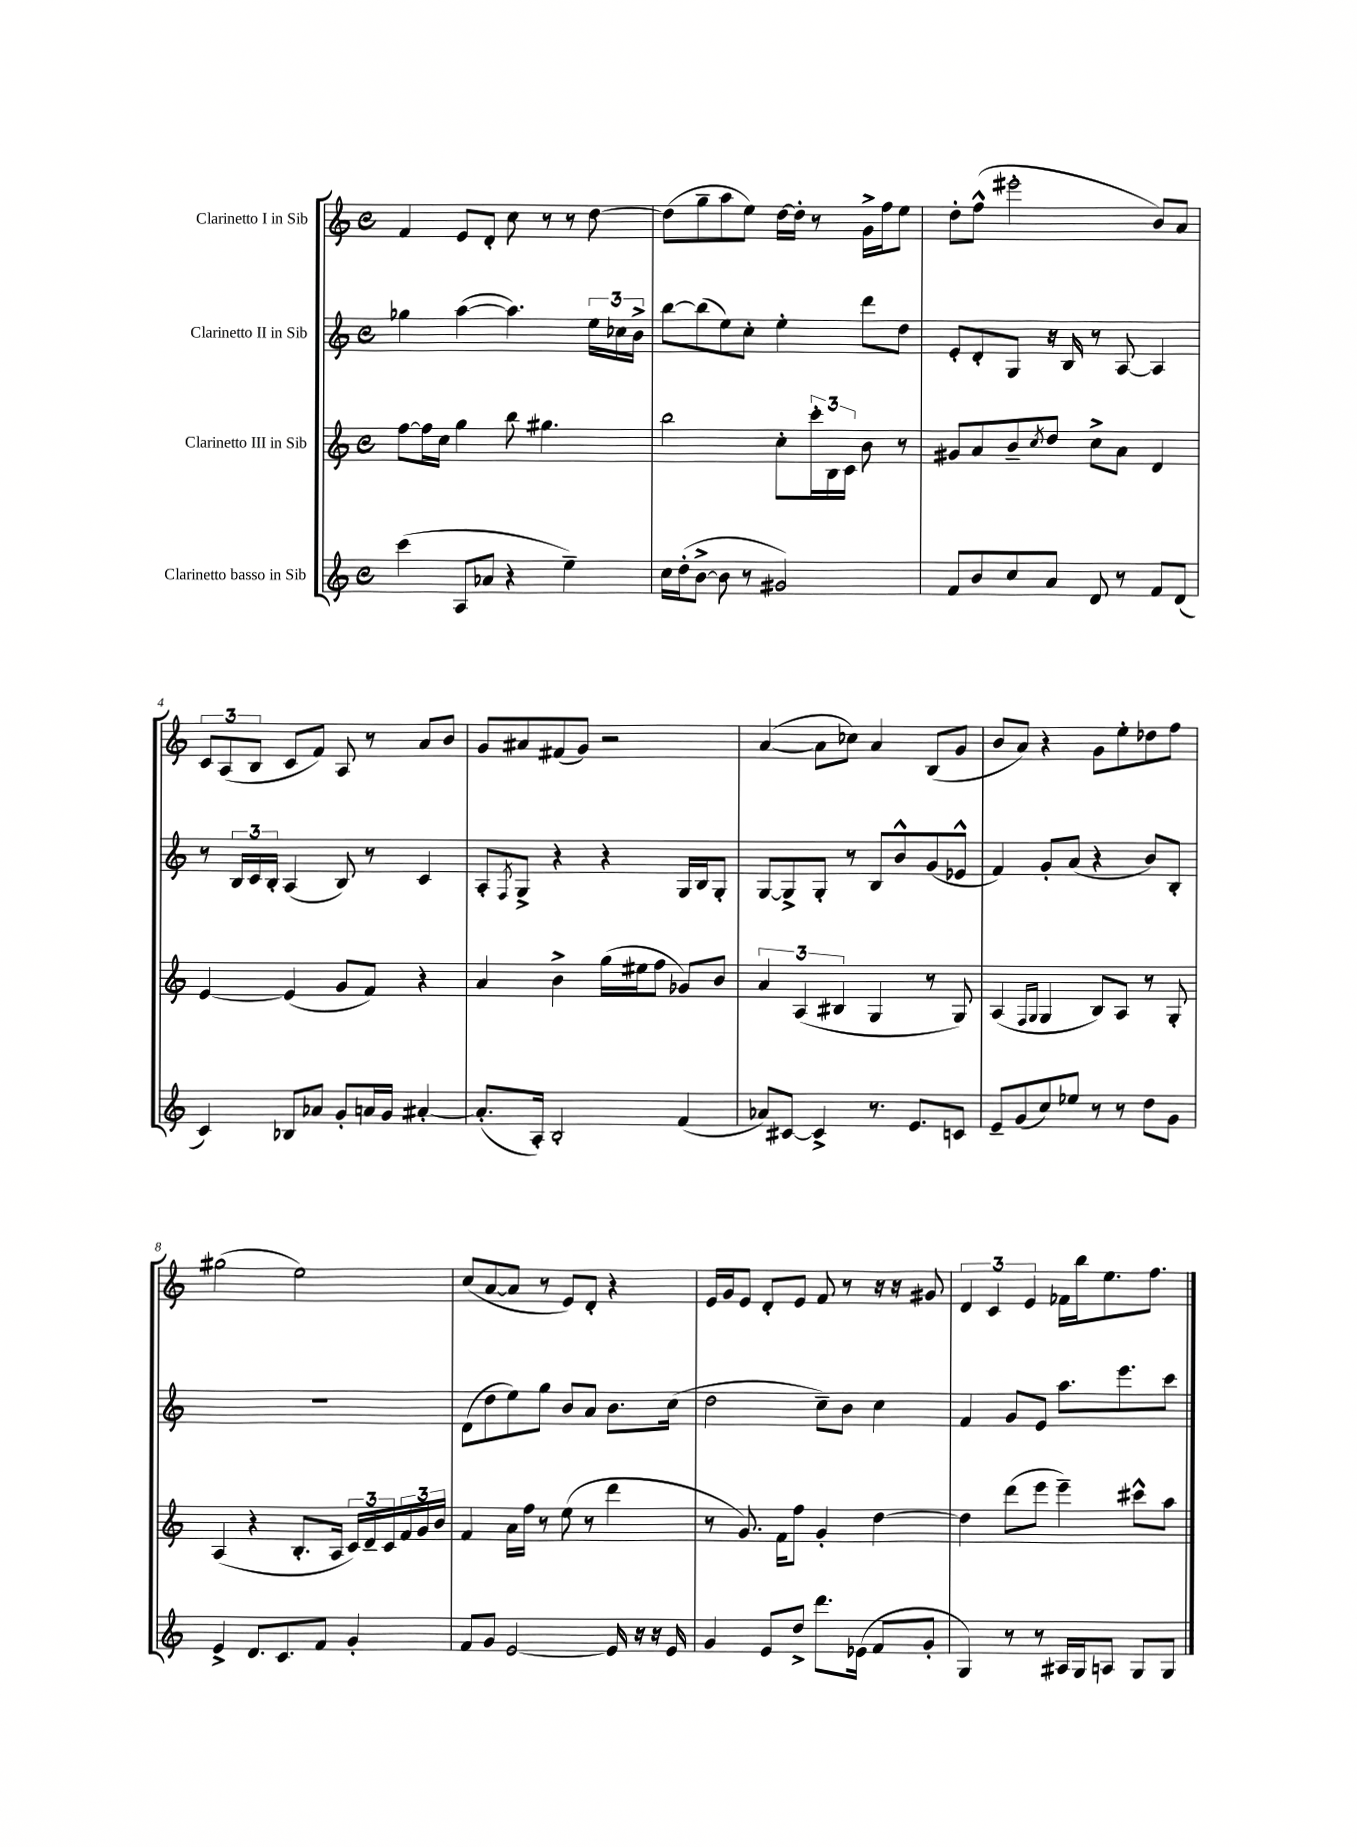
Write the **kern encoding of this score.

**kern	**kern	**kern	**kern
*part4	*part3	*part2	*part1
*staff4	*staff3	*staff2	*staff1
*I"Clarinetto basso in Sib	*I"Clarinetto III in Sib	*I"Clarinetto II in Sib	*I"Clarinetto I in Sib
*clefG2	*clefG2	*clefG2	*clefG2
*k[]	*k[]	*k[]	*k[]
*M4/4	*M4/4	*M4/4	*M4/4
*met(c)	*met(c)	*met(c)	*met(c)
=1	=1	=1	=1
(4ccc\	[8ff\L	4gg-X\	4f/
.	16ff\L]	.	.
.	16cc\JJ	.	.
8A/L	4gg\	([4aa\	8e/L
8a-X/J	.	.	8d'/J
4r	8bb\	4.aa\])	8cc\
.	4.gg#X\	.	8r
4ee~\)	.	.	8r
.	.	24ee\LL	[8dd\
.	.	24cc-X\	.
.	.	24b^\JJ	.
=2	=2	=2	=2
16cc\LL	2bb\	[8bb\L	(8dd\L]
(16dd'\J	.	.	.
[8b^\J	.	(8bb\]	8gg~\
8b\]	.	8ee\)	8aa\
8r	.	8cc'\J	8ee\J)
2g#X/)	8cc'\L	4ee'\	[16dd\LL
.	.	.	16dd'\JJ]
.	24ccc'\L	.	8r
.	24B\	.	.
.	24c\JJ	.	.
.	8b\	8ddd\L	16g^\LL
.	.	.	16ff\J
.	8r	8dd\J	8ee\J
=3	=3	=3	=3
8f/L	8g#X/L	8e'/L	8dd'\L
8b/	8a/	8d'/	(8ff^^\J
8cc/	8b~/	8G/J	2eee#X'\
.	8qcc/	.	.
8a/J	8dd/J	16r	.
.	.	16B/	.
8d/	8cc^\L	8r	.
8r	8a\J	[8A/	.
8f/L	4d/	4A/]	8b/L)
(8d/J	.	.	8a/J
!!LO:LB:g=z
=4	=4	=4	=4
4c/)	[4e/	8r	12c/L
.	.	.	(12A/
.	.	24B/LL	.
.	.	24c/	12B/J
.	.	24B'/JJ	.
8B-X/L	(4e/]	(4A/	8c/L
8a-X/J	.	.	8f/J)
8g'/L	8g/L	8B/)	8A/
16an/L	8f/J)	8r	8r
16g/JJ	.	.	.
[4a#X'/	4r	4c/	8a/L
.	.	.	8b/J
=5	=5	=5	=5
(8.a#'/L]	4a/	8A'/L	8g/L
.	.	8qF/	.
.	.	8G^/J	8a#X/
16A'/Jk)	.	.	.
2B'/	4b^\	4r	(8f#X/
.	.	.	8g/J)
.	(16gg\LL	4r	2r
.	16ee#X\J	.	.
.	8ff\J	.	.
(4f/	8g-X/L)	16G/LL	.
.	.	16B/J	.
.	8b/J	8G'/J	.
=6	=6	=6	=6
8a-X/L)	6a/	[8G/L	([4a/
[8c#X/J	.	8G^/]	.
.	(6A/	.	.
4c#^/]	.	8G'/J	8a\L]
.	6B#X/	.	.
.	.	8r	8cc-X\J)
8.r	4G/	8B/L	4a/
.	.	8b^^/	.
8.e/L	.	.	.
.	8r	(8g/	(8B/L
8cn/J	8G/)	8e-X^^/J	8g/J
=7	=7	=7	=7
8e~/L	(4A/	4f/)	8b/L
(8g/	.	.	8a/J)
.	16qqF/LL	.	.
.	16qqG/JJ	.	.
8cc/)	4G/	8g'/L	4r
8ee-X/J	.	(8a/J	.
8r	8B/L)	4r	8g\L
8r	8A/J	.	8ee'\
8dd\L	8r	8b/L)	8dd-X\
8g\J	8G'/	8B'/J	8ff\J
!!LO:LB:g=z
=8	=8	=8	=8
4e^/	(4A/	1r	(2gg#X\
8.d/L	4r	.	.
8.c/	.	.	.
.	8.B'/L	.	2ee\)
8f/J	.	.	.
.	16A/Jk	.	.
4g'/	24c/LL)	.	.
.	24d~/	.	.
.	24c/	.	.
.	24f/	.	.
.	24g/	.	.
.	24b/JJ	.	.
=9	=9	=9	=9
8f/L	4f/	(8d\L	(8cc/L
8g/J	.	8dd\	[8a/
[2e/	16a\LL	8ee\)	8a/J]
.	16ff\JJ	.	.
.	8r	8gg\J	8r
.	(8ee\	8b/L	8e/L)
.	8r	8a/J	8d'/J
16e/]	4ddd\	8.b\L	4r
16r	.	.	.
16r	.	.	.
16e/	.	(16cc\Jk	.
=10	=10	=10	=10
4g/	8r	2dd\	16e/LL
.	.	.	16g/J
.	8.g/)	.	8e/J
8e/L	.	.	8d'/L
.	16f\KL	.	.
8dd^/J	8ff\J	.	8e/J
8.ddd\L	4g'/	8cc~\L)	8f/
.	.	8b\J	8r
(16e-X\Jk	.	.	.
8f/L	[4dd\	4cc\	16r
.	.	.	16r
8g'/J	.	.	8g#X/
=11	=11	=11	=11
4G/)	4dd\]	4f/	6d/
.	.	.	6c/
8r	(8ddd\L	8g/L	.
.	.	.	6e/
8r	8eee\J	8e/J	.
16A#X/LL	4eee~\)	8.aa\L	16f-X\LL
16G/J	.	.	16bb\J
8An/J	.	.	8.ee\
.	.	8.eee\	.
8G/L	8ccc#X^^\L	.	.
.	.	.	8.ff\J
8G/J	8aa\J	8ccc\J	.
==	==	==	==
*-	*-	*-	*-
